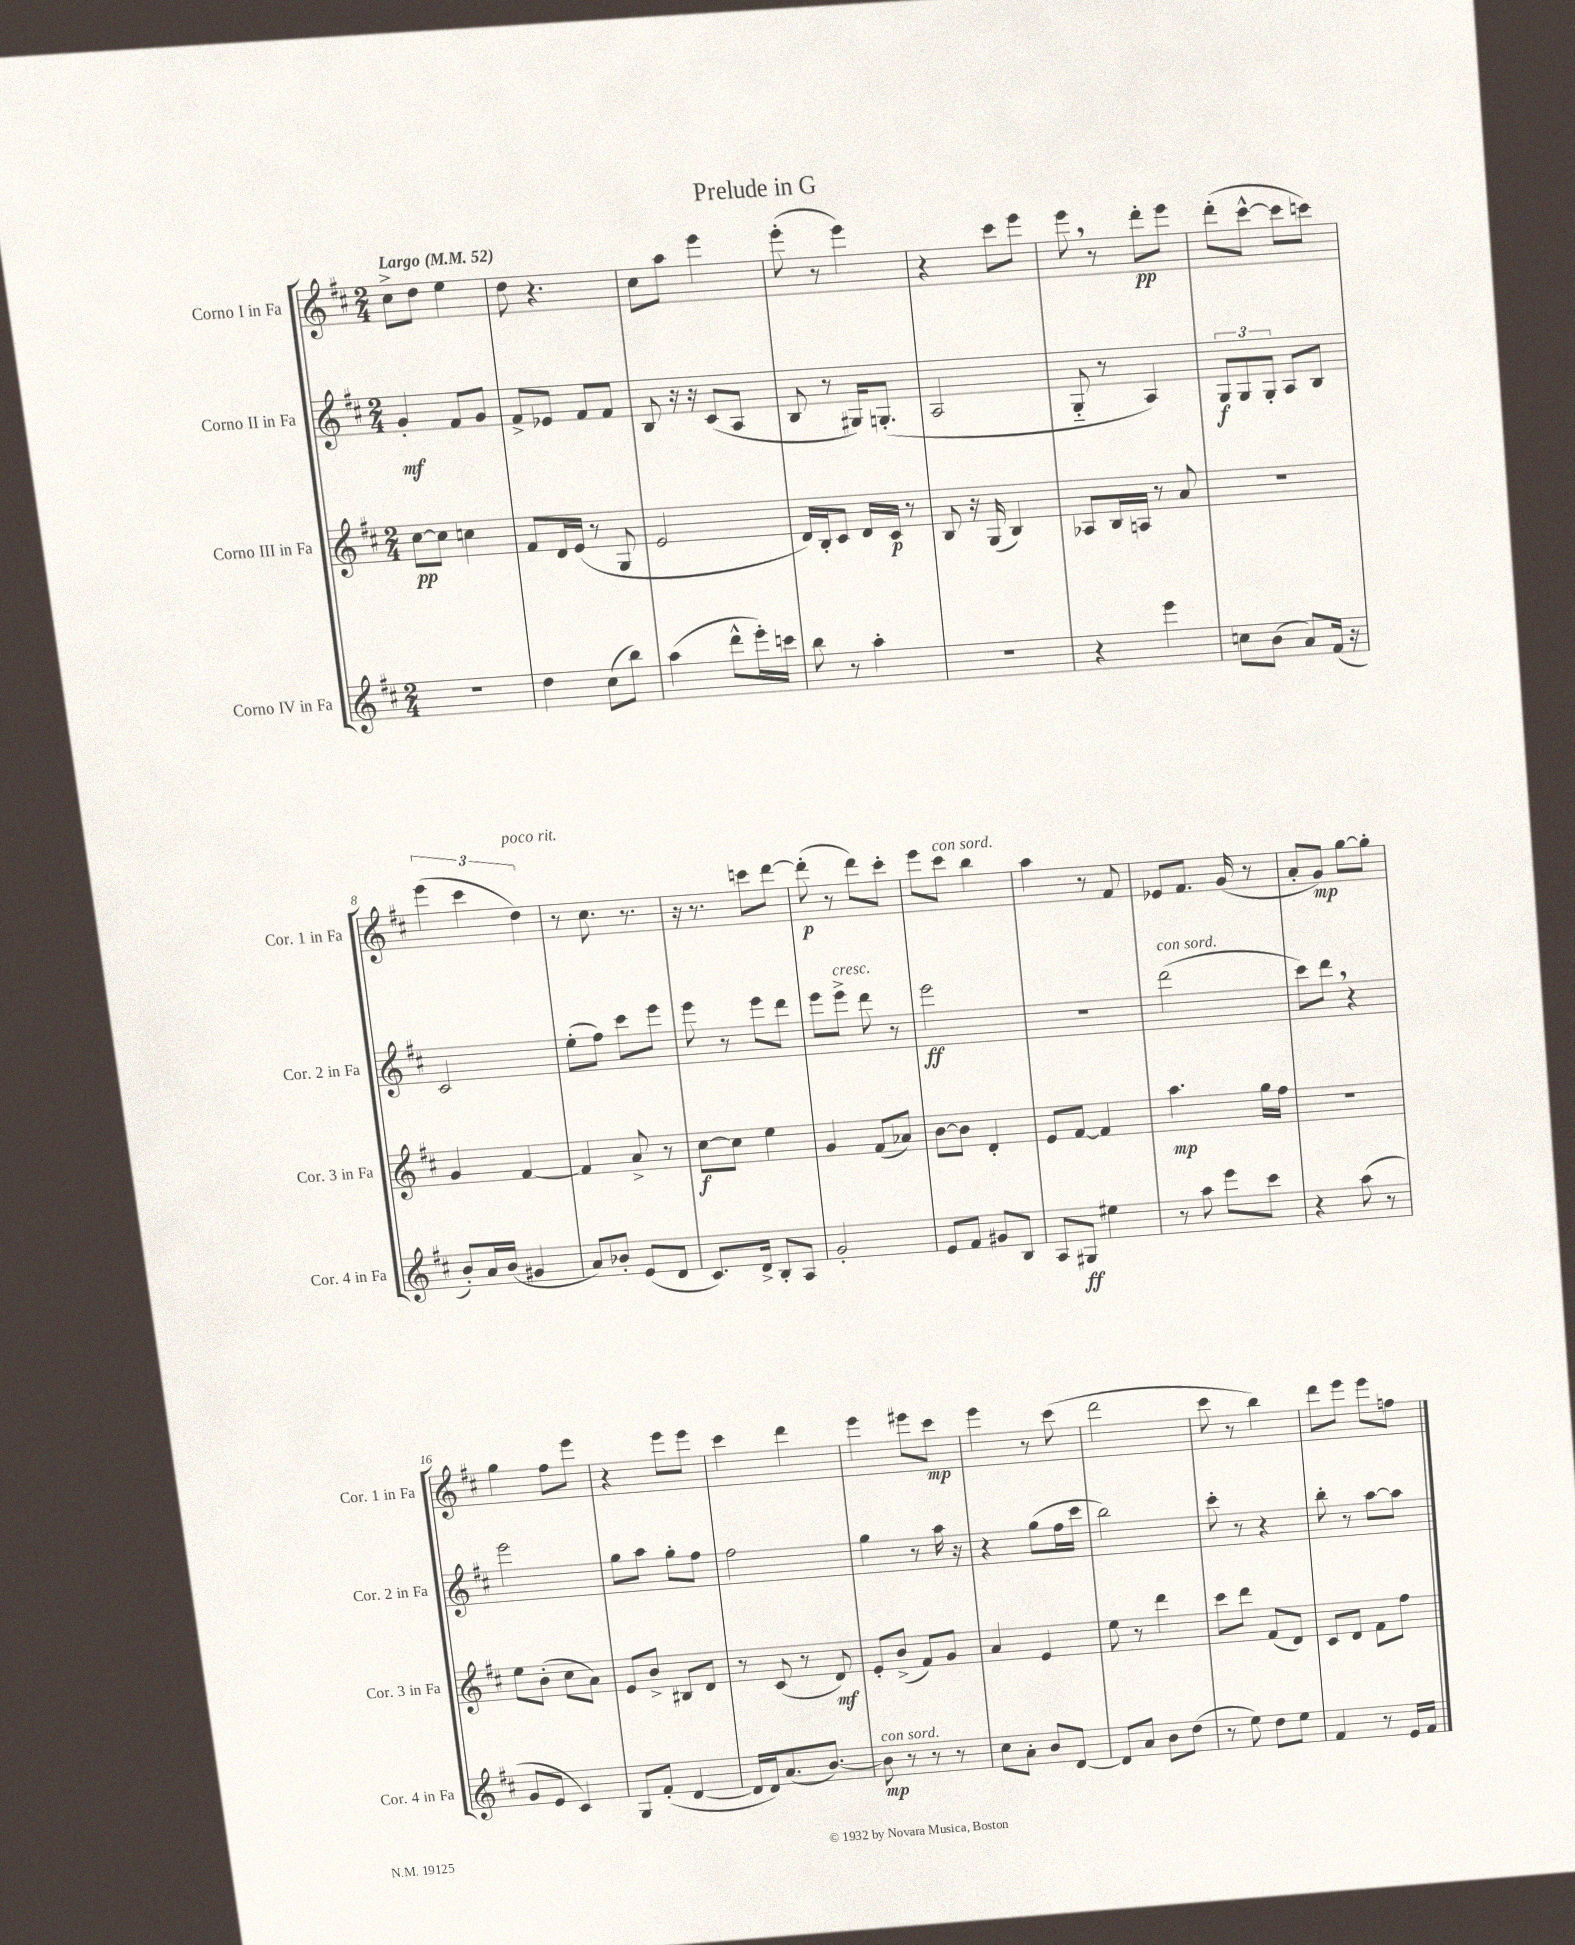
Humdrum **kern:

**kern	**dynam	**kern	**dynam	**kern	**dynam	**kern	**dynam
*part4	*part4	*part3	*part3	*part2	*part2	*part1	*part1
*staff4	*staff4	*staff3	*staff3	*staff2	*staff2	*staff1	*staff1
*I"Corno IV in Fa	*	*I"Corno III in Fa	*	*I"Corno II in Fa	*	*I"Corno I in Fa	*
*I'Cor. 4 in Fa	*	*I'Cor. 3 in Fa	*	*I'Cor. 2 in Fa	*	*I'Cor. 1 in Fa	*
*clefG2	*	*clefG2	*	*clefG2	*	*clefG2	*
*k[f#c#]	*	*k[f#c#]	*	*k[f#c#]	*	*k[f#c#]	*
*M2/4	*	*M2/4	*	*M2/4	*	*M2/4	*
*MM52	*	*MM52	*	*MM52	*	*MM52	*
=1	=1	=1	=1	=1	=1	=1	=1
!	!	!	!	!	!	!LO:TX:a:B:t=Largo	!
2r	.	[8cc#\L	pp	4g'/	mf	8cc#^\L	.
.	.	8cc#\J]	.	.	.	8dd\J	.
.	.	4ccn\	.	8f#/L	.	4ee\	.
.	.	.	.	8g/J	.	.	.
=2	=2	=2	=2	=2	=2	=2	=2
4dd\	.	8f#/L	.	8f#^/L	.	8dd\	.
.	.	16d/L	.	8e-X/J	.	4.r	.
.	.	(16e/JJ	.	.	.	.	.
(8cc#\L	.	8r	.	8f#/L	.	.	.
8bb\J)	.	8G/	.	8f#/J	.	.	.
=3	=3	=3	=3	=3	=3	=3	=3
(4aa\	.	2e/	.	8B/	.	8cc#\L	.
.	.	.	.	16r	.	8aa\J	.
.	.	.	.	16r	.	.	.
8ddd^^\L	.	.	.	(8c#/L	.	4eee\	.
16eee'\L)	.	.	.	8A/J	.	.	.
16cccn\JJ	.	.	.	.	.	.	.
=4	=4	=4	=4	=4	=4	=4	=4
8bb\	.	16d/LL)	.	8B/	.	(8eee'\	.
.	.	16B'/J	.	.	.	.	.
8r	.	8c#/J	.	8r	.	8r	.
4aa'\	.	16d/LL	.	16G#X/KL)	.	4eee\)	.
.	.	16c#/JJ	p	(8.Gn'/J	.	.	.
.	.	8r	.	.	.	.	.
=5	=5	=5	=5	=5	=5	=5	=5
2r	.	8B/	.	2A/	.	4r	.
.	.	16r	.	.	.	.	.
.	.	(16G/	.	.	.	.	.
.	.	4B/)	.	.	.	8ccc#\L	.
.	.	.	.	.	.	8eee\J	.
=6	=6	=6	=6	=6	=6	=6	=6
4r	.	8A-X/L	.	8G/	.	8eee,\	.
.	.	16B/L	.	8r	.	8r	.
.	.	16An/JJ	.	.	.	.	.
4eee\	.	8r	.	4A/)	.	8ddd'\L	pp
.	.	8a/	.	.	.	8eee\J	.
=7	=7	=7	=7	=7	=7	=7	=7
8ccn\L	.	2r	.	12G/L	f	(8ddd'\L	.
.	.	.	.	12G/	.	.	.
(8b\J	.	.	.	.	.	[8ccc#^^\J	.
.	.	.	.	12G'/J	.	.	.
8a/L)	.	.	.	8A/L	.	8ccc#\L]	.
(16f#/Jk	.	.	.	8B/J	.	8cccn\J)	.
16r	.	.	.	.	.	.	.
!!LO:LB:g=z
=8	=8	=8	=8	=8	=8	=8	=8
8b'/L)	.	4g/	.	2c#/	.	(6eee\	.
16a/L	.	.	.	.	.	.	.
.	.	.	.	.	.	6ccc#\	.
(16b/JJ	.	.	.	.	.	.	.
4g#X/	.	[4f#/	.	.	.	.	.
!	!	!	!	!	!	!LO:TX:a:i:t=poco rit.	!
.	.	.	.	.	.	6dd\)	.
=9	=9	=9	=9	=9	=9	=9	=9
8a/L)	.	4f#/]	.	(8ee'\L	.	8r	.
8b-X'/J	.	.	.	8ff#\J)	.	8.cc#\	.
(8e/L	.	8a^/	.	8ccc#\L	.	.	.
.	.	.	.	.	.	8.r	.
8d/J	.	8r	.	8eee\J	.	.	.
=10	=10	=10	=10	=10	=10	=10	=10
8.c#/L)	.	[8cc#\L	f	8eee\	.	16r	.
.	.	.	.	.	.	8.r	.
.	.	8cc#\J]	.	8r	.	.	.
16d^/Jk	.	.	.	.	.	.	.
8B'/L	.	4ee\	.	8eee\L	.	8cccn\L	.
8A/J	.	.	.	8ddd\J	.	[8ddd\J	.
=11	=11	=11	=11	=11	=11	=11	=11
2g'/	.	4g/	.	8eee\L	.	(8ddd'\]	p
!	!	!	!	!LO:TX:a:i:t=cresc.	!	!	!
.	.	.	.	8eee^\J	.	8r	.
.	.	(8f#/L	.	8ddd\	.	8ddd\L)	.
.	.	8a-X/J)	.	8r	.	8ccc#'\J	.
=12	=12	=12	=12	=12	=12	=12	=12
8e/L	.	[8b\L	.	2eee\	ff	8eee\L	.
!	!	!	!	!	!	!LO:TX:a:i:t=con sord.	!
8f#/J	.	8b\J]	.	.	.	8ccc#\J	.
8g#X/L	.	4d'/	.	.	.	4bb\	.
8B/J	.	.	.	.	.	.	.
=13	=13	=13	=13	=13	=13	=13	=13
8A/L	.	8e/L	.	2r	.	4aa\	.
8G#X/J	ff	[8f#/J	.	.	.	.	.
4ee#X\	.	4f#/]	.	.	.	8r	.
.	.	.	.	.	.	8f#/	.
=14	=14	=14	=14	=14	=14	=14	=14
!	!	!	!	!LO:TX:a:i:t=con sord.	!	!	!
8r	.	4.aa\	mp	(2ddd\	.	8e-X/L	.
8aa\	.	.	.	.	.	8.f#/J	.
8eee\L	.	.	.	.	.	.	.
.	.	.	.	.	.	(16g/	.
8ccc#\J	.	16gg\LL	.	.	.	8r	.
.	.	16ff#\JJ	.	.	.	.	.
=15	=15	=15	=15	=15	=15	=15	=15
4r	.	2r	.	8ccc#\L)	.	8a'/L	.
.	.	.	.	8ddd,\J	.	8g/J)	mp
(8aa\	.	.	.	4r	.	[8gg\L	.
8r	.	.	.	.	.	8gg'\J]	.
!!LO:LB:g=z
=16	=16	=16	=16	=16	=16	=16	=16
8g/L	.	8ee\L	.	2eee\	.	4gg\	.
8e/J	.	(8b'\J	.	.	.	.	.
4c#/)	.	8cc#\L	.	.	.	8ff#\L	.
.	.	8a\J)	.	.	.	8eee\J	.
=17	=17	=17	=17	=17	=17	=17	=17
8G/L	.	8e/L	.	8gg\L	.	4r	.
(8f#'/J	.	8b^/J	.	8aa\J	.	.	.
[4d/	.	8B#X/L	.	8gg'\L	.	8eee\L	.
.	.	8d/J	.	8ff#\J	.	8eee\J	.
=18	=18	=18	=18	=18	=18	=18	=18
16d/LL]	.	8r	.	2ff#\	.	4ccc#\	.
16d/J)	.	.	.	.	.	.	.
(8.a/	.	(8c#/	.	.	.	.	.
.	.	8r	.	.	.	4ddd\	.
[8.b/J)	.	.	.	.	.	.	.
.	.	8d/)	mf	.	.	.	.
=19	=19	=19	=19	=19	=19	=19	=19
!LO:TX:a:i:t=con sord.	!	!	!	!	!	!	!
8b\]	mp	8e'/L	.	4gg\	.	4eee\	.
8r	.	(8b^/J	.	.	.	.	.
8r	.	8f#/L)	.	8r	.	8eee#X\L	.
8r	.	8g/J	.	16aa\	.	8ccc#\J	mp
.	.	.	.	16r	.	.	.
=20	=20	=20	=20	=20	=20	=20	=20
8cc#\L	.	4a/	.	4r	.	4eee\	.
8a'\J	.	.	.	.	.	.	.
8b/L	.	4e/	.	(8gg\L	.	8r	.
[8d/J	.	.	.	16ff#\L	.	(8ccc#\	.
.	.	.	.	16ccc#\JJ	.	.	.
=21	=21	=21	=21	=21	=21	=21	=21
8d/L]	.	8ee\	.	2bb\)	.	2ddd\	.
8a/J	.	8r	.	.	.	.	.
8b\L	.	4ddd\	.	.	.	.	.
(8dd\J	.	.	.	.	.	.	.
=22	=22	=22	=22	=22	=22	=22	=22
8r	.	8ccc#\L	.	8ccc#'\	.	8ccc#\	.
8ee\)	.	8ddd\J	.	8r	.	8r	.
8dd\L	.	(8f#/L	.	4r	.	4bb\)	.
8ee\J	.	8d/J)	.	.	.	.	.
=23	=23	=23	=23	=23	=23	=23	=23
4f#/	.	8c#/L	.	8bb'\	.	8ddd\L	.
.	.	8d/J	.	8r	.	8eee\J	.
8r	.	8f#\L	.	[8aa\L	.	8eee\L	.
16e/LL	.	8ff#\J	.	8aa\J]	.	8ffn\J	.
16f#/JJ	.	.	.	.	.	.	.
==	==	==	==	==	==	==	==
*-	*-	*-	*-	*-	*-	*-	*-
